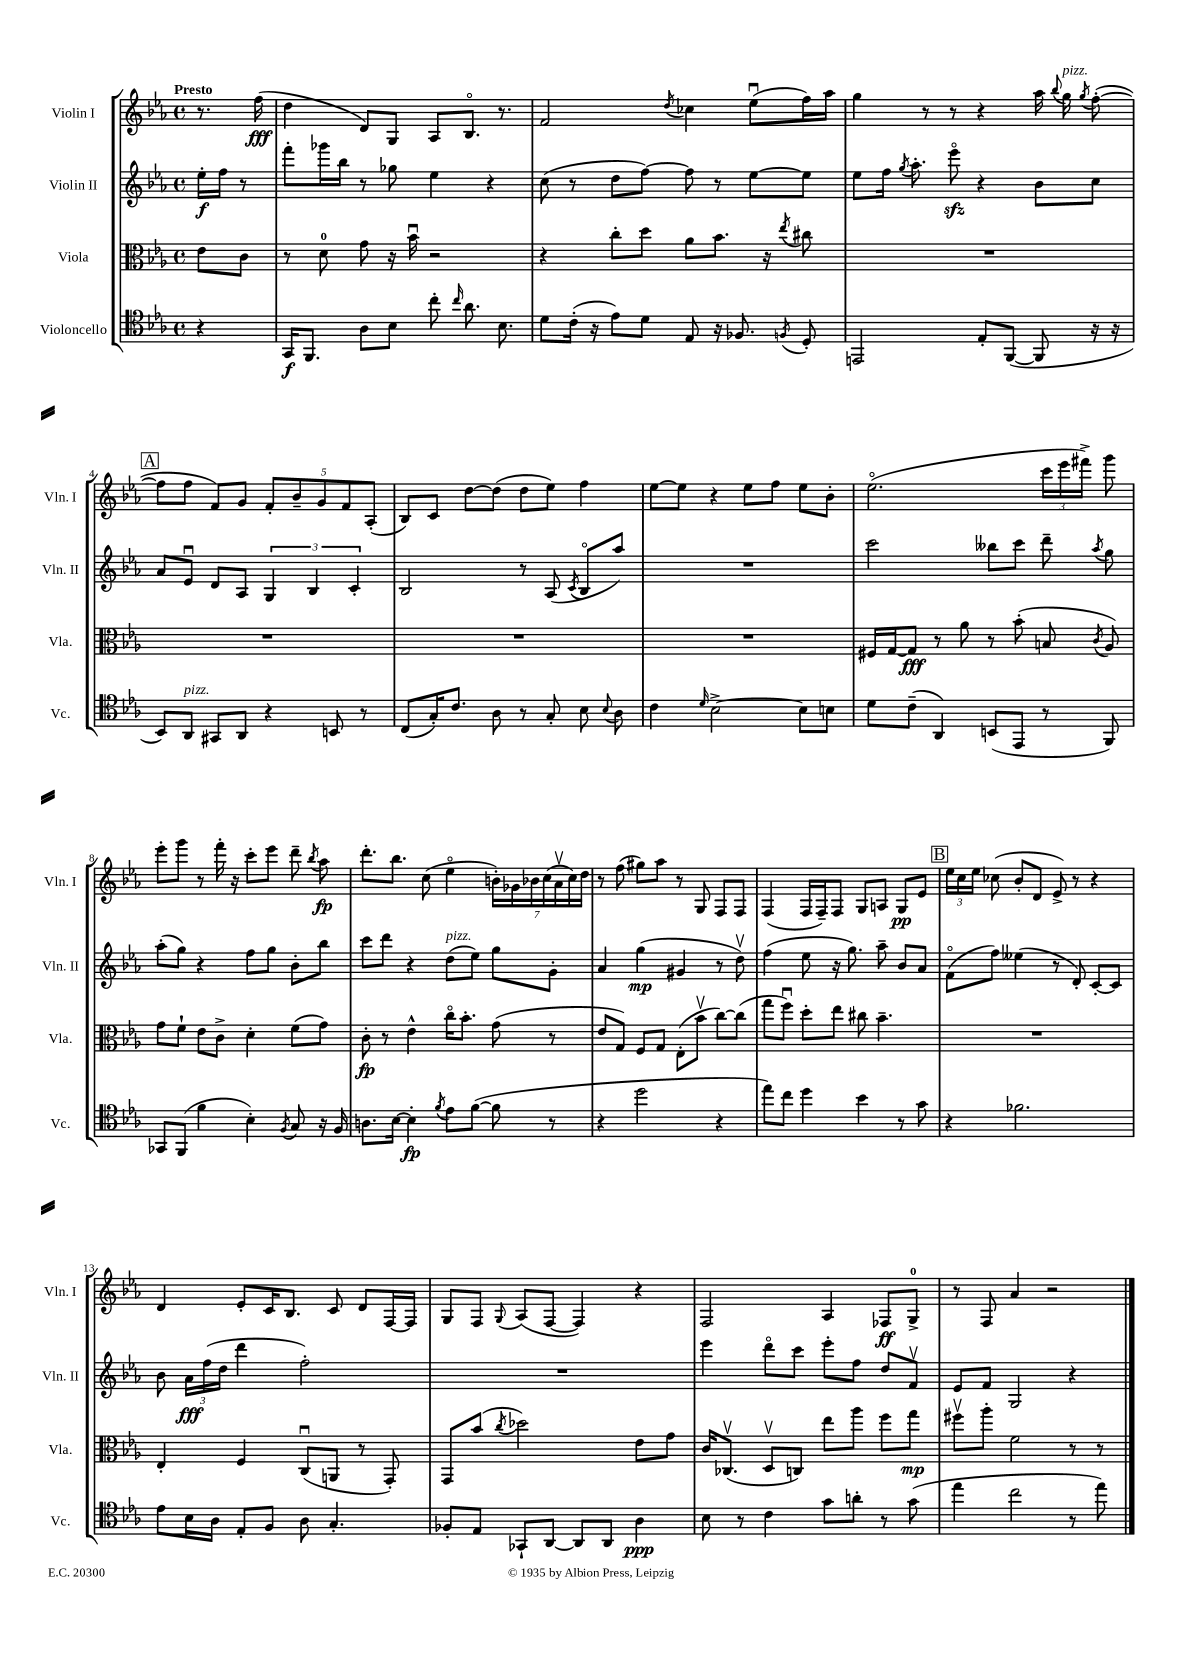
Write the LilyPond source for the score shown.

<<
\new StaffGroup <<
\new Staff = "s0" \with { instrumentName = "Violin I" shortInstrumentName = "Vln. I" } {
    \clef treble \key ees \major \defaultTimeSignature \time 4/4 \partial 4 \tempo "Presto"
    \autoBeamOff r8. f''16\fff( |
    d''4 d'8[) g8] aes8[ bes8.]\flageolet r8. |
    f'2 \acciaccatura { d''8 } ces''4 ees''8[\downbow( f''16) aes''16] |
    g''4 r8 r8 r4 aes''16 \appoggiatura { bes''8 } g''16^\markup { \italic "pizz." } \acciaccatura { g''8 } f''8~-.( |
    \mark \markup { \box "A" } f''8[ f''8] f'8[) g'8] \tuplet 5/4 { f'8[-. bes'8-- g'8 f'8 aes8]-.( } |
    bes8[) c'8] d''8[~ d''8]( d''8[ ees''8]) f''4 |
    ees''8[~ ees''8] r4 ees''8[ f''8] ees''8[ bes'8]-. |
    ees''2.\flageolet( \tuplet 3/2 { c'''16[ ees'''16 fis'''16]->) } g'''8 |
    ees'''8[-. g'''8] r8 f'''16-. r16 c'''8[-. ees'''8] d'''8-- \acciaccatura { bes''8 } aes''8\fp |
    d'''8.[-. bes''8.] c''8( ees''4\flageolet \tuplet 7/4 { b'16[-.) ges'16 bes'16 c''16( aes'16\upbow c''16) d''16] } |
    r8 f''8( gis''8[) aes''8] r8 g8 f8[ f8] |
    f4( f16[ f16--) f8] g8[ a8] g8[\pp ees'8] |
    \mark \markup { \box "B" } \tuplet 3/2 { ees''16[ c''16 ees''16] } ces''8( bes'8[-. d'8] ees'8->) r8 r4 |
    d'4 ees'8[-. c'16 bes8.] c'8 d'8[ f16~ f16] |
    g8[ f8] \appoggiatura { g8 } aes8[( f8]~ f4) r4 |
    f2 aes4 fes8[\ff g8]-0-> |
    r8 f8 aes'4 r2 \bar "|." |
}
\new Staff = "s1" \with { instrumentName = "Violin II" shortInstrumentName = "Vln. II" } {
    \clef treble \key ees \major \defaultTimeSignature \time 4/4 \partial 4
    \autoBeamOff ees''16[-.\f f''16] r8 |
    f'''8[-. ges'''16 bes''16] r8 ges''8 ees''4 r4 |
    c''8( r8 d''8[ f''8]~) f''8 r8 ees''8[~ ees''8] |
    ees''8[ f''16] \acciaccatura { g''8 } aes''8.-. ees'''8\flageolet\sfz r4 bes'8[ c''8] |
    \mark \markup { \box "A" } aes'8[ ees'8]\downbow d'8[ aes8] \tuplet 3/2 { g4 bes4 c'4-. } |
    bes2 r8 aes8( \acciaccatura { c'8 } bes8[\flageolet aes''8]) |
    R1 |
    c'''2 beses''8[ c'''8] d'''8-- \acciaccatura { aes''8 } g''8 |
    aes''8[-.( g''8]) r4 f''8[ g''8] bes'8[-. bes''8] |
    c'''8[ d'''8] r4 d''8[^\markup { \italic "pizz." }( ees''8]) g''8[ g'8]-. |
    aes'4 g''4\mp( gis'4 r8 d''8\upbow) |
    f''4( ees''8 r16 g''8.) aes''8-- bes'8[ aes'8] |
    \mark \markup { \box "B" } f'8[\flageolet( f''8]) eeses''4( r8 d'8-.) c'8[~-. c'8] |
    bes'8 \tuplet 3/2 { aes'16[\fff f''16( d''16] } d'''4 f''2-.) |
    R1 |
    ees'''4 d'''8[\flageolet c'''8] ees'''8[-. f''8] d''8[ f'8]\upbow |
    ees'8[ f'8] g2 r4 \bar "|." |
}
\new Staff = "s2" \with { instrumentName = "Viola" shortInstrumentName = "Vla." } {
    \clef alto \key ees \major \defaultTimeSignature \time 4/4 \partial 4
    \autoBeamOff ees'8[ c'8] |
    r8 d'8-0 g'8 r16 bes'16\downbow r2 |
    r4 c''8[-. d''8] aes'8[ bes'8.] r16 \acciaccatura { ees''8 } cis''8 |
    R1 |
    \mark \markup { \box "A" } R1 |
    R1 |
    R1 |
    fis16[ g16~ g8]\fff r8 aes'8 r8 bes'8-.( b8 \acciaccatura { c'8 } aes8) |
    g'8[ f'8]-! ees'8[ c'8]-> d'4-. f'8[( g'8]) |
    c'8-.\fp r8 ees'4-^ c''16[\flageolet bes'8.]-. g'8( r8 |
    ees'8[ g8]) f8[ g8] ees8[-.( bes'8]\upbow c''8[~) c''8]( |
    g''8[ f''8]\downbow) d''8[-. ees''8] cis''8 bes'4.-- |
    \mark \markup { \box "B" } R1 |
    ees4-. f4 c8[\downbow( a,8] r8 g,8-.) |
    g,8[ bes'8]( \acciaccatura { c''8 } des''2) ees'8[ g'8] |
    c'16[ ces8.]\upbow( d8[\upbow c8]) ees''8[ aes''8] f''8[ g''8]\mp |
    fis''8[\upbow aes''8]-. f'2 r8 r8 \bar "|." |
}
\new Staff = "s3" \with { instrumentName = "Violoncello" shortInstrumentName = "Vc." } {
    \clef tenor \key ees \major \defaultTimeSignature \time 4/4 \partial 4
    \autoBeamOff r4 |
    g,16[\f f,8.] aes8[ bes8] c''8-. \grace { c''16 } aes'8. bes8. |
    d'8[ c'16]-.( r16 ees'8[) d'8] ees8 r16 fes8. \acciaccatura { f8 } d8-. |
    e,2 ees8[-. f,8]~( f,8 r16 r16 |
    \mark \markup { \box "A" } bes,8[) aes,8]^\markup { \italic "pizz." } gis,8[ aes,8] r4 b,8 r8 |
    c8[( g16-.) c'8.] aes8 r8 g8-. bes8 \appoggiatura { bes8 } aes8 |
    c'4 \grace { d'16 } bes2~-> bes8[ b8] |
    d'8[ c'8]--( aes,4) b,8[( ees,8] r8 f,8) |
    ges,8[ f,8]( f'4 bes4-.) \acciaccatura { f8 } g8 r16 f16 |
    a8.[ bes16]~ bes4-.\fp \acciaccatura { f'8 } ees'8[ f'8]~( f'8 r8 |
    r4 d''2 r4 |
    ees''8[) c''8] d''4 bes'4 r8 g'8 |
    \mark \markup { \box "B" } r4 fes'2. |
    ees'8[ bes16 aes16] ees8[-. f8] aes8 g4.-. |
    fes8[-. ees8] ges,8[-! aes,8]~ aes,8[ aes,8] aes4\ppp |
    bes8 r8 c'4 g'8[ a'8]-. r8 g'8( |
    ees''4 c''2 r8 ees''8) \bar "|." |
}
>>
>>
